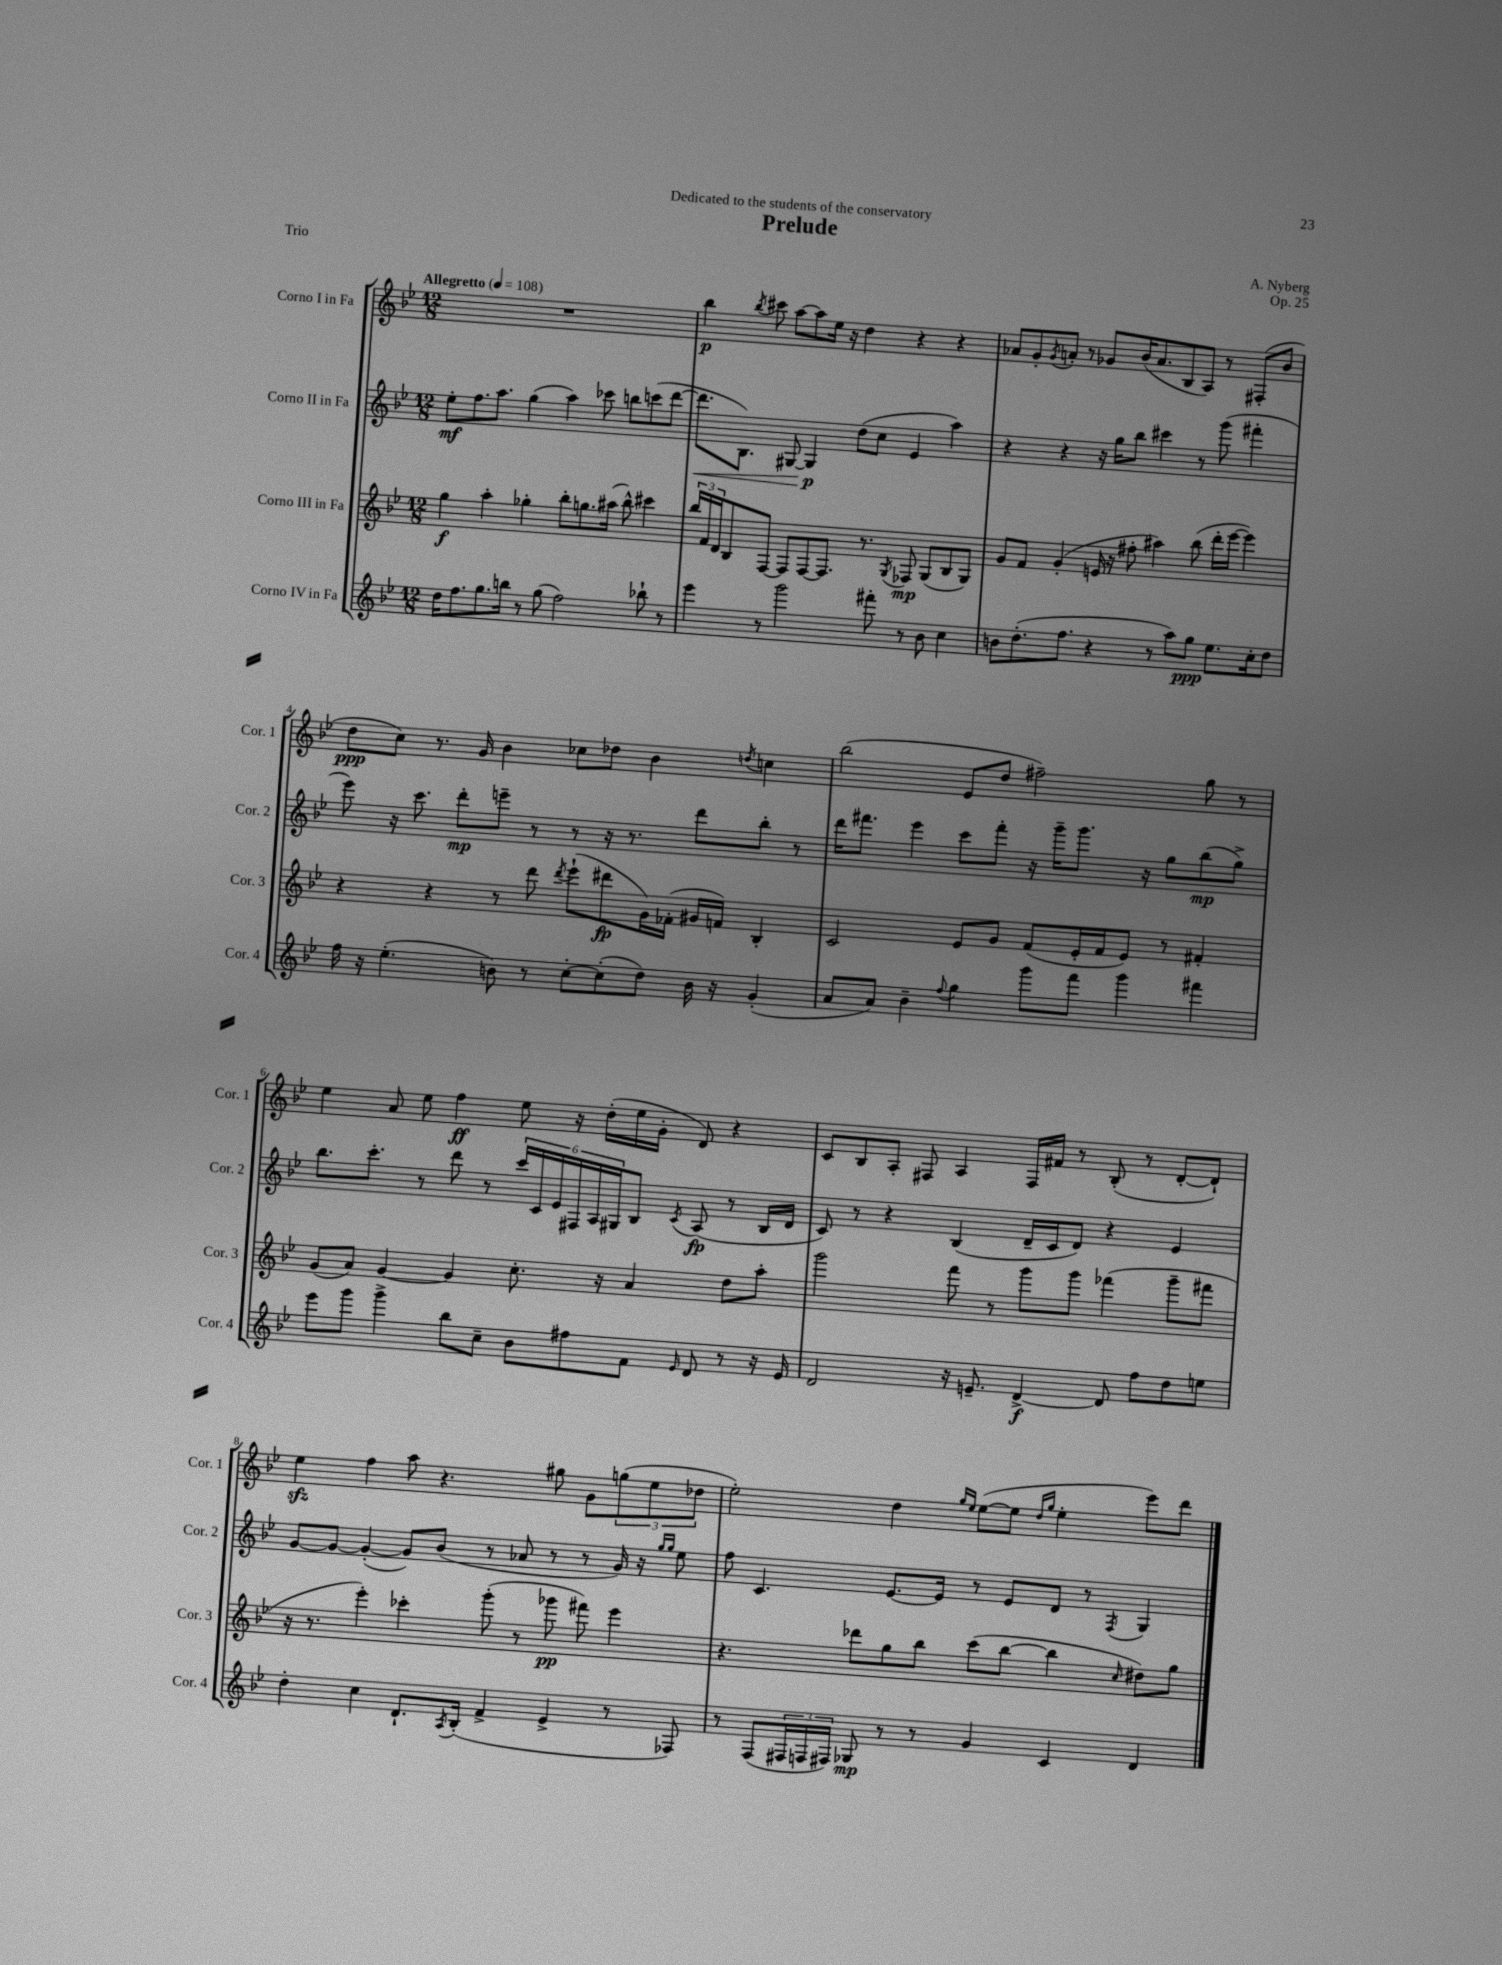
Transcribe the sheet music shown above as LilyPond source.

\header { title = "Prelude" composer = "A. Nyberg" dedication = "Dedicated to the students of the conservatory" opus = "Op. 25" piece = "Trio" }
<<
\new StaffGroup <<
\new Staff = "s0" \with { instrumentName = "Corno I in Fa" shortInstrumentName = "Cor. 1" } {
    \clef treble \key bes \major \numericTimeSignature \time 12/8 \tempo "Allegretto" 4 = 108
    R1. |
    bes''4\p \acciaccatura { bes''8 } cis'''8 a''8~ a''8 ees''16 r16 d''4 r4 r4 |
    aes'8 g'8-. \acciaccatura { g'8 } a'8-. r8 ges'8 bes'16( a'8. bes8 a8) r8 fis8-.( bes'8 |
    d''8\ppp c''8) r8. g'16 bes'4 ces''8 des''8 bes'4 \acciaccatura { d''8 } c''4 |
    bes''2( ees'8 d''8 fis''2--) g''8 r8 |
    ees''4 a'8 ees''8 f''4\ff ees''8 r16 d''16-.( ees''16 g'16-. d'8) r4 |
    c'8 bes8 a8-. fis8 a4 fis16 fis'16 r8 bes8-.( r8 d'8~-. d'8-!) |
    ees''4\sfz f''4 a''8 r4. gis''8 g'8 \tuplet 3/2 { g''8( ees''8 des''8 } |
    ees''2-.) d''4 \grace { g''16 ees''16 } ees''8~( ees''8 \grace { d''16 g''16 } ees''4-. ees'''8) d'''8 \bar "|." |
}
\new Staff = "s1" \with { instrumentName = "Corno II in Fa" shortInstrumentName = "Cor. 2" } {
    \clef treble \key bes \major \numericTimeSignature \time 12/8
    ees''8-.\mf f''8. a''8. g''4( a''4) ces'''8 b''8 c'''8( d'''8~ |
    d'''8.\< bes8.) gis8~ gis4\p\! d''8( c''8 ees'4 a''4) |
    r4 r4 r16 g''16 bes''8 cis'''4 r8 g'''8( fis'''4-. |
    ees'''8) r16 c'''8. d'''8-.\mp e'''8-- r8 r8 r16 r8. d'''8 bes''8-. r8 |
    d'''16 fis'''8. ees'''4 c'''8 fis'''8-. r16 g'''16-- g'''8. r16 g''8 bes''8\mp( g''8->) |
    bes''8. c'''8.-. r8 d'''8 r8 \tuplet 6/4 { c'''16 c'16 ees'16 fis16 a16 gis16 } bes8 \acciaccatura { c'8 } a8\fp( r8 bes16 d'16 |
    c'8) r8 r4 bes4( d'16-- c'16 d'8) r4 ees'4 |
    g'8~ g'8~ g'4~-.( g'8) bes'8( r8 aes'8 r8 r8 g'16) r16 \grace { g''16 g''16 } ees''8 |
    f''8 c'4. ees'8.~ ees'16 r8 ees'8 d'8 r8 \acciaccatura { f8 } g4 \bar "|." |
}
\new Staff = "s2" \with { instrumentName = "Corno III in Fa" shortInstrumentName = "Cor. 3" } {
    \clef treble \key bes \major \numericTimeSignature \time 12/8
    g''4\f a''4-. ges''4-. bes''8-. g''8. ais''16( bes''8-^) cis'''4 |
    \tuplet 3/2 { bes''16 f'16 d'16 } bes8 f8~ f8 f8~ f8. r8. \acciaccatura { g8 } fes8\mp g8( bes8 g8) |
    g'8 f'8 g'4-.( e'16 r16 fis''8-. ais''4) bes''8( d'''16-. ees'''16~ ees'''4) |
    r4 r4 r8 d'''8 \acciaccatura { d'''8 } ees'''8-!( dis'''8\fp g'16) fes'16-.( gis'16 f'16) bes4-. |
    c'2 ees'8 g'8 f'8( ees'16-. f'16 ees'8) r8 fis'4-. |
    g'8( a'8) g'4~ g'4 c''8.-. r16 a'4 d''8 a''8-. |
    g'''2 f'''8 r8 g'''8 g'''8 fes'''4( g'''8-- fis'''8 |
    r16 r8. ees'''4-.) ces'''4-. g'''8-.( r8 ges'''8\pp fis'''8) ees'''4 |
    r4. des'''8 g''8 bes''8 c'''8( bes''8~ bes''4 \grace { c''16 } dis''8) g''8 \bar "|." |
}
\new Staff = "s3" \with { instrumentName = "Corno IV in Fa" shortInstrumentName = "Cor. 4" } {
    \clef treble \key bes \major \numericTimeSignature \time 12/8
    d''16 f''8. g''8. b''16 r8 g''8( f''2) bes''8-! r8 |
    ees'''4 r8 g'''2 fis'''8-. r8 bes'8 c''4 |
    b'8 d''8.-.( f''8. r4 r8 a''8) g''8\ppp ees''8. c''16-. d''8 |
    f''16 r16 ees''4.-.( b'8) r8 c''8~-. c''8-.( d''8) b'16 r16 g'4-.( |
    a'8 a'8) bes'4-- \appoggiatura { f''8 } g''4 g'''8 f'''8 g'''4 fis'''4 |
    ees'''8 g'''8 g'''4-> bes''8 c''8-- bes'8 fis''8 f'8 \grace { ees'16 } d'8 r8 r16 ees'16 |
    d'2 r16 e'8.-- d'4~->\f d'8 f''8 d''8 e''8 |
    d''4-. c''4 d'8.-! \acciaccatura { a8 } bes16-.( f'4-> ees'4-> r8 fes8) |
    r8 f8( \tuplet 3/2 { fis16 f16 fis16) } ges8\mp r8 r8 g'4 c'4 d'4 \bar "|." |
}
>>
>>
